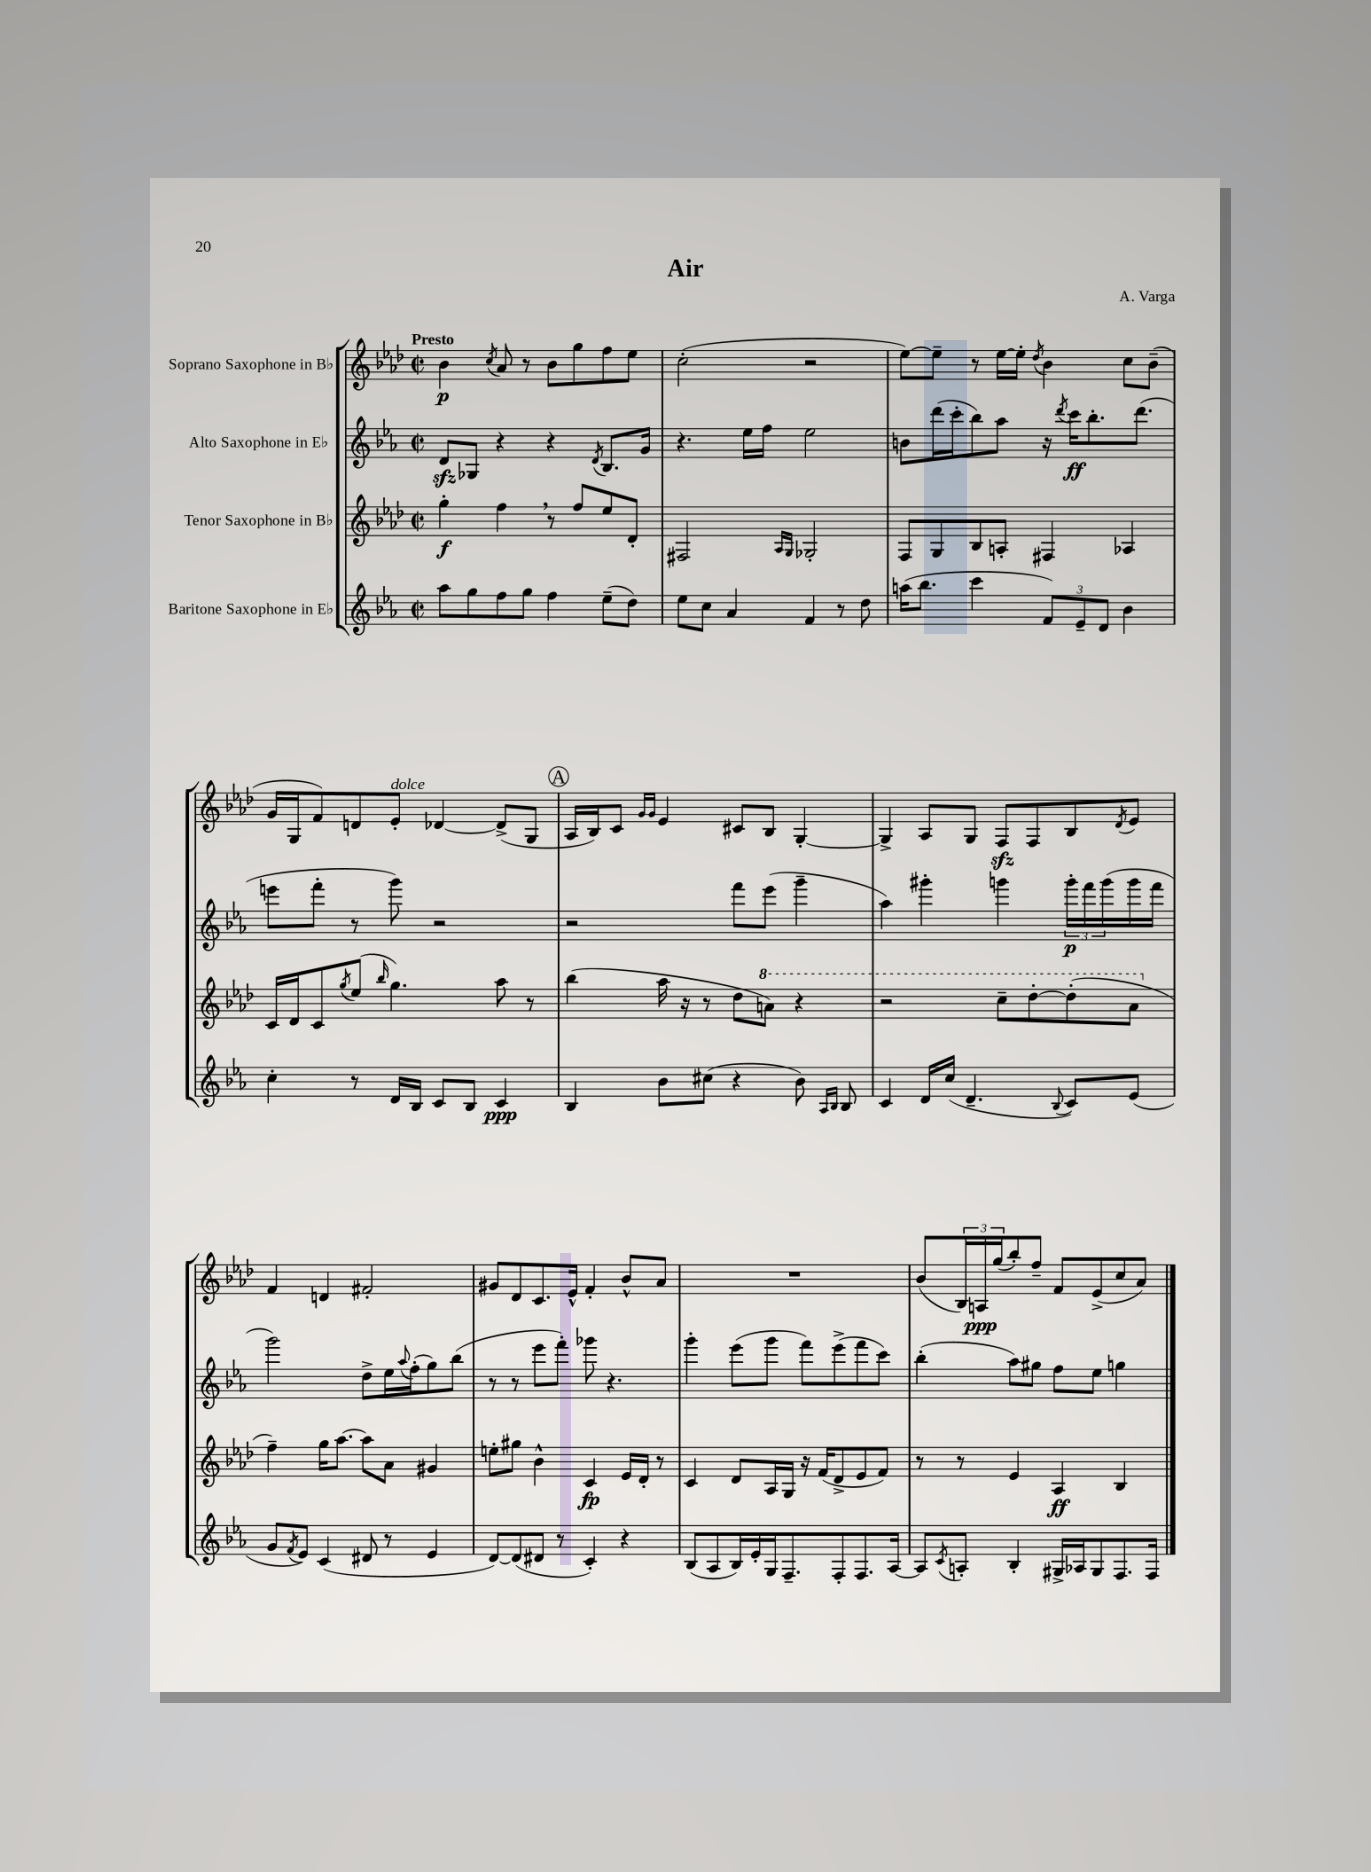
\header { title = "Air" composer = "A. Varga" }
<<
\new StaffGroup <<
\new Staff = "s0" \with { instrumentName = "Soprano Saxophone in Bb" } {
    \clef treble \key aes \major \defaultTimeSignature \time 2/2 \tempo "Presto"
    bes'4\p \acciaccatura { c''8 } aes'8 r8 bes'8 g''8 f''8 ees''8 |
    c''2-.( r2 |
    ees''8~) ees''8-- r8 ees''16~ ees''16-. \acciaccatura { des''8 } bes'4 c''8 bes'8--( |
    g'16 g16 f'8) d'8 ees'8-.^\markup { \italic "dolce" } des'4~ des'8->( g8 |
    \mark \markup { \circle "A" } aes16 bes16) c'8 \grace { g'16 g'16 } ees'4 cis'8 bes8 g4~-. |
    g4-> aes8 g8 f8\sfz f8 bes8 \acciaccatura { des'8 } ees'8 |
    f'4 d'4 fis'2-. |
    gis'8 des'8 c'8. ees'16-^ f'4-. bes'8-^ aes'8 |
    R1 |
    bes'8( \tuplet 3/2 { bes16) a16\ppp g''16( } bes''8-.) f''8-- f'8 ees'8->( c''8 aes'8) \bar "|." |
}
\new Staff = "s1" \with { instrumentName = "Alto Saxophone in Eb" } {
    \clef treble \key ees \major \defaultTimeSignature \time 2/2
    d'8\sfz ges8 r4 r4 \acciaccatura { d'8 } bes8. g'16 |
    r4. ees''16 f''16 ees''2 |
    b'8 d'''16( c'''16-. bes''8) aes''8 r16 \acciaccatura { d'''8 } c'''16\ff bes''8.-. d'''8.( |
    e'''8 f'''8-. r8 g'''8) r2 |
    \mark \markup { \circle "A" } r2 f'''8 ees'''8( g'''4-- |
    aes''4) gis'''4-. g'''4 \tuplet 3/2 { g'''16-.\p f'''16 g'''16( } g'''16 f'''16 |
    g'''2) d''8-> ees''16 \appoggiatura { aes''8 } f''16-.( g''8) bes''8( |
    r8 r8 ees'''8 f'''8-.) ges'''8 r4. |
    g'''4-. ees'''8( g'''8 f'''8) ees'''8->( f'''8 c'''8) |
    bes''4-.( aes''8) gis''8 f''8 ees''8 g''4 \bar "|." |
}
\new Staff = "s2" \with { instrumentName = "Tenor Saxophone in Bb" } {
    \clef treble \key aes \major \defaultTimeSignature \time 2/2
    g''4-.\f f''4 \breathe r8 f''8 ees''8 des'8-. |
    fis2 \grace { aes16 g16 } ges2-. |
    f8 g8 bes8 a8-. fis4 aes4 |
    c'16 des'16 c'8 \acciaccatura { g''8 } ees''8( \grace { bes''16 } g''4.) aes''8 r8 |
    \mark \markup { \circle "A" } bes''4( aes''16 r16 r8 des''8 \ottava #1 a''8) r4 |
    r2 c'''8-- des'''8~-. des'''8-.( aes''8 \ottava #0 |
    f''4--) g''16 aes''8.~ aes''8 aes'8 gis'4 |
    e''8-. gis''8 bes'4-^ c'4\fp ees'16 des'16-. r8 |
    c'4 des'8 aes16 g16 r16 f'16( des'8-> ees'8 f'8) |
    r8 r8 ees'4 aes4\ff bes4 \bar "|." |
}
\new Staff = "s3" \with { instrumentName = "Baritone Saxophone in Eb" } {
    \clef treble \key ees \major \defaultTimeSignature \time 2/2
    aes''8 g''8 f''8 g''8 f''4 ees''8--( d''8) |
    ees''8 c''8 aes'4 f'4 r8 d''8 |
    a''16( bes''8. c'''4 \tuplet 3/2 { f'8) ees'8-- d'8 } bes'4 |
    c''4-. r8 d'16 bes16 c'8 bes8 c'4\ppp |
    \mark \markup { \circle "A" } bes4 bes'8 cis''8( r4 bes'8) \grace { aes16 bes16 } bes8 |
    c'4 d'16 c''16( d'4.-- \appoggiatura { bes8 } c'8) ees'8( |
    g'8 \acciaccatura { f'8 } ees'8) c'4( dis'8 r8 ees'4 |
    d'8~) d'8( dis'8 r8 c'4-.) r4 |
    bes8( aes8 bes16) ees'16-. g16 f8.-- f8-. f8. aes16~ |
    aes8 \acciaccatura { c'8 } a8-. bes4-. gis16-> aes16 gis8 f8. f16 \bar "|." |
}
>>
>>
\layout { \context { \Score \remove "Bar_number_engraver" } }
